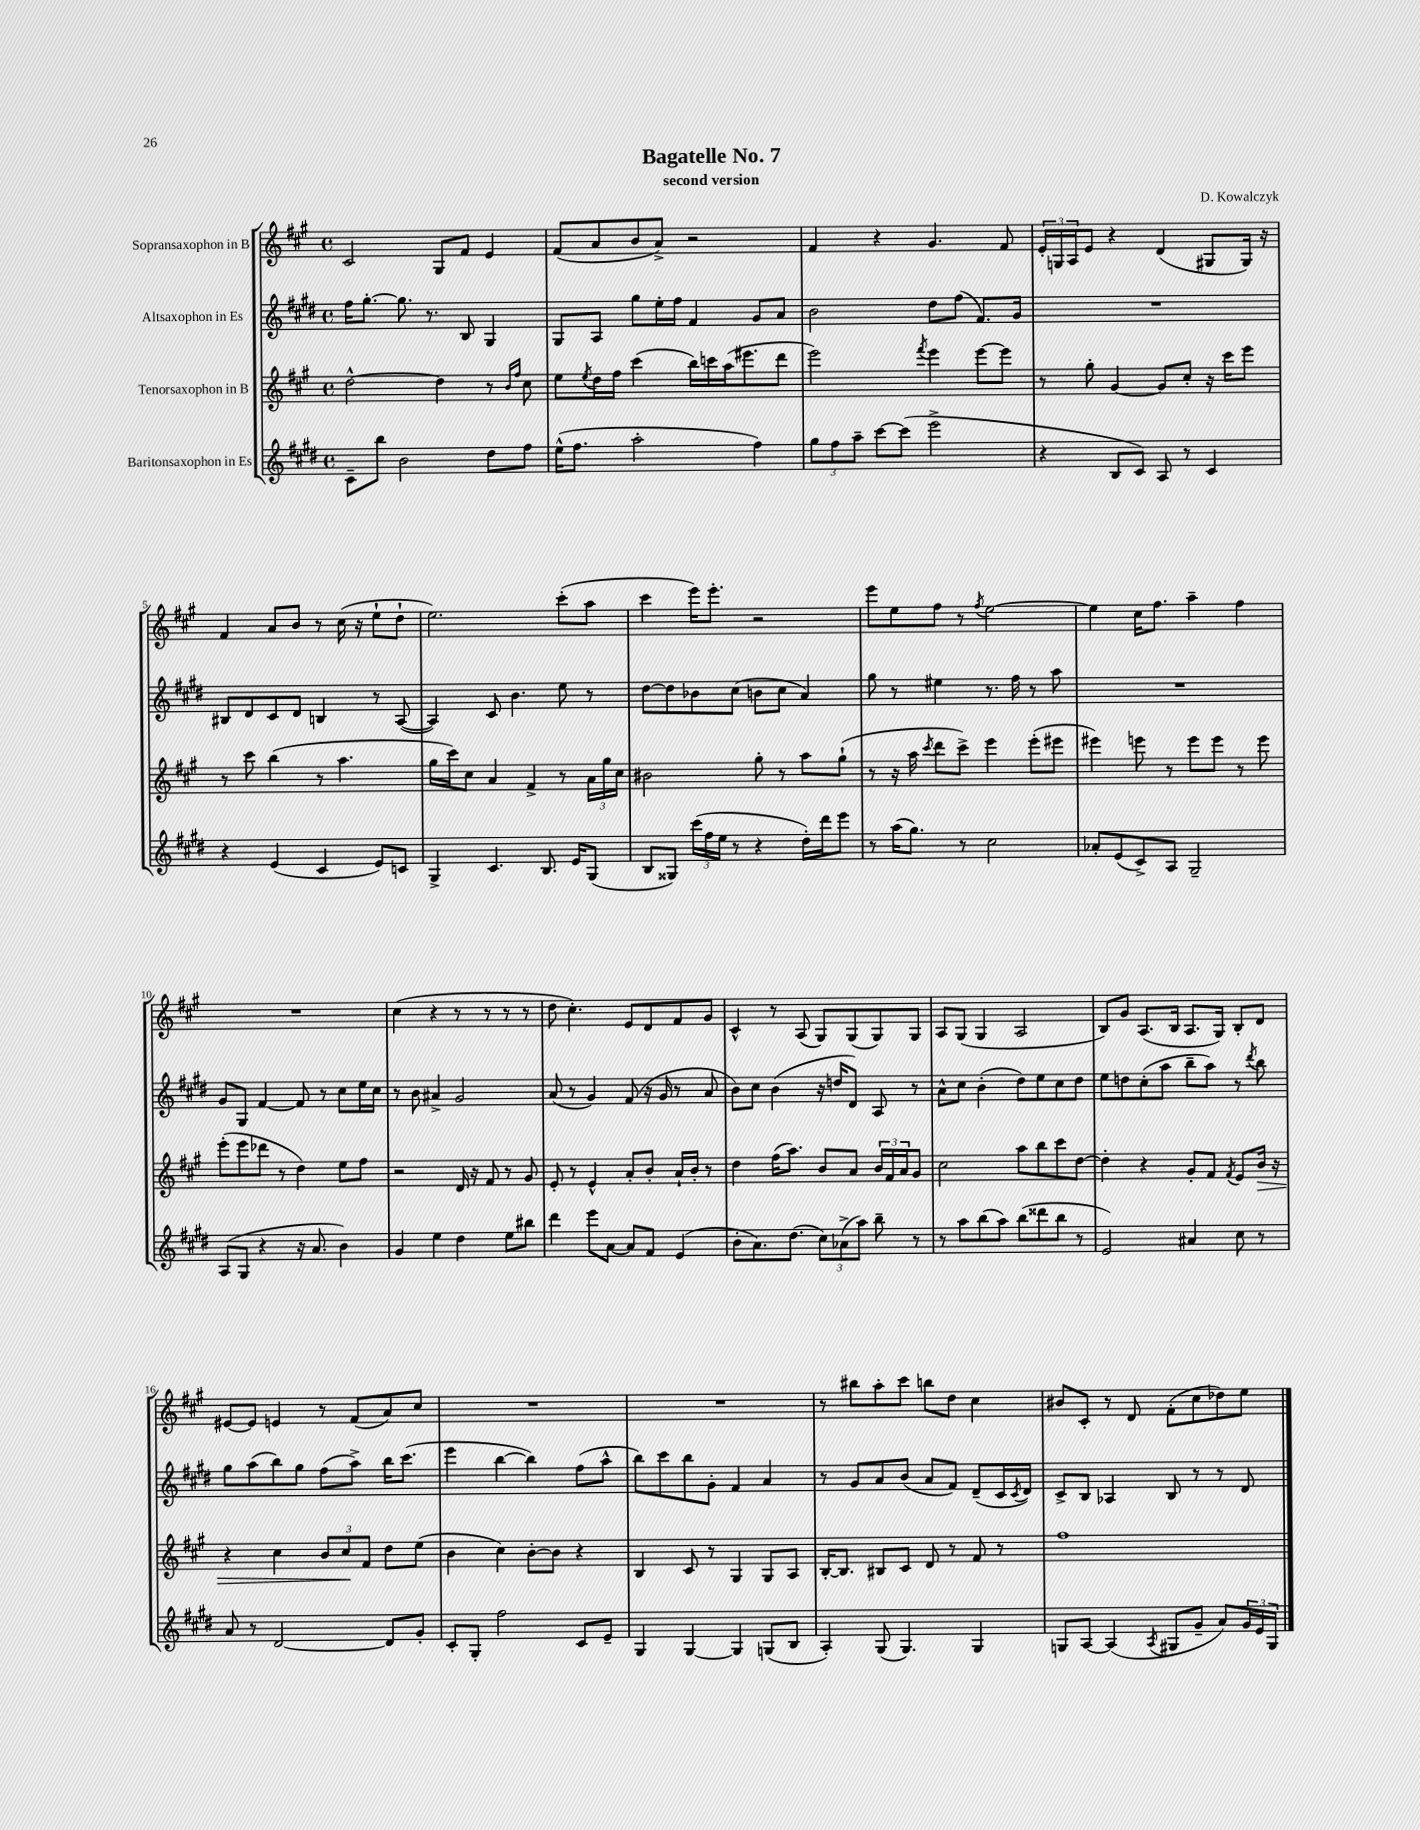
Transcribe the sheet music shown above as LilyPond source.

\header { title = "Bagatelle No. 7" composer = "D. Kowalczyk" subtitle = "second version" }
<<
\new StaffGroup <<
\new Staff = "s0" \with { instrumentName = "Sopransaxophon in B" } {
    \clef treble \key a \major \defaultTimeSignature \time 4/4
    cis'2 gis8 fis'8 e'4 |
    fis'8( a'8 b'8 a'8->) r2 |
    fis'4 r4 gis'4. fis'8 |
    \tuplet 3/2 { e'16-. g16 a16 } e'8 r4 d'4( gis8 gis16) r16 |
    fis'4 a'8 b'8 r8 cis''16( r16 e''8-! d''8-! |
    e''2.) cis'''8-.( a''8 |
    cis'''4 e'''16) e'''8.-. r2 |
    e'''8 e''8 fis''8 r8 \acciaccatura { fis''8 } e''2~ |
    e''4 cis''16 fis''8. a''4-- fis''4 |
    R1 |
    cis''4( r4 r8 r8 r8 r8 |
    d''8 cis''4.-.) e'8 d'8 fis'8 gis'8 |
    cis'4-^ r8 a8( gis8) gis8( gis8) gis8 |
    a8 gis8( gis4 a2 |
    b8) gis'8 a8.( b16 a8. gis16) b8-. d'8 |
    eis'8~ eis'8 e'4 r8 fis'8( a'8) cis''8 |
    R1 |
    R1 |
    r8 bis''8 a''8-. cis'''8 b''8 d''8 cis''4 |
    bis'8 cis'8-. r8 d'8 fis'8-.( cis''8 des''8) e''8 \bar "|." |
}
\new Staff = "s1" \with { instrumentName = "Altsaxophon in Es" } {
    \clef treble \key e \major \defaultTimeSignature \time 4/4
    fis''16 gis''8.~-. gis''8. r8. b8 gis4 |
    gis8 a8 gis''8 e''16-. fis''16 fis'4 gis'8 a'8 |
    b'2 dis''8 fis''8( fis'8.) gis'16 |
    R1 |
    bis8 dis'8 cis'8 dis'8 b4 r8 a8~( |
    a4) cis'8 b'4. e''8 r8 |
    dis''8~ dis''8 bes'8 cis''8( b'8 cis''8 a'4) |
    gis''8 r8 eis''4 r8. fis''16 r8 a''8 |
    R1 |
    gis'8 gis8 fis'4~ fis'8 r8 cis''8 e''16 cis''16 |
    r8 b'8 ais'4-> gis'2 |
    a'8( r8 gis'4) fis'8( r16 gis'16 r8 a'8 |
    b'8) cis''8 b'4( r16 d''16 dis'8) a8 r8 |
    a'8-^ cis''8 b'4-.( dis''8) e''8 cis''8 dis''8 |
    e''8 d''8 cis''8-.( a''8 b''8-- a''8) r8 \acciaccatura { dis'''8 } b''8 |
    gis''8 a''8( b''8) gis''8 fis''8( a''8->) b''16 cis'''8.( |
    e'''4 b''4~ b''4) fis''8( a''8-^ |
    b''8) cis'''8 b''8 gis'8-. fis'4 a'4 |
    r8 gis'8 a'8 b'8( a'8 fis'8) dis'8--( cis'16 \acciaccatura { cis'8 } dis'16) |
    cis'8-> b8 aes4 b8 r8 r8 dis'8 \bar "|." |
}
\new Staff = "s2" \with { instrumentName = "Tenorsaxophon in B" } {
    \clef treble \key a \major \defaultTimeSignature \time 4/4
    d''2~-^ d''4 r8 \grace { b'16 fis''16 } cis''8 |
    e''8 \acciaccatura { e''8 } d''16 fis''16 cis'''4( b''16) c'''16 a''16( eis'''8. d'''8 |
    e'''2) \acciaccatura { fis'''8 } e'''4 e'''8~ e'''8 |
    r8 gis''8-. gis'4~ gis'8 cis''8-. r16 cis'''16 e'''8 |
    r8 cis'''8 b''4( r8 a''4. |
    gis''16 cis'''16) cis''8 a'4 fis'4-> r8 \tuplet 3/2 { a'16 gis''16 cis''16 } |
    bis'2 gis''8-. r8 a''8 gis''8-!( |
    r8 r16 a''16 \acciaccatura { cis'''8 } d'''8 cis'''8->) e'''4 e'''8-.( eis'''8 |
    eis'''4) e'''8 r8 e'''8 e'''8 r8 e'''8 |
    e'''8-.( e'''8 des'''8 r8 d''4) e''8 fis''8 |
    r2 d'16 r16 fis'8 r8 gis'8 |
    e'8-. r8 e'4-^ a'8-. b'8-. a'16-! b'16-. r8 |
    d''4 fis''16( a''8.) b'8 a'8 \tuplet 3/2 { b'16 fis'16 a'16 } gis'8 |
    cis''2 a''8 b''8 cis'''8 d''8~ |
    d''4-. r4 gis'8-. fis'8 \acciaccatura { fis'8 } e'8 b'16\> r16 |
    r4 cis''4 \tuplet 3/2 { b'8 cis''8\! fis'8 } d''8 e''8( |
    b'4 cis''4) b'8~-. b'8 r4 |
    b4 cis'8 r8 gis4 gis8 a8 |
    b16~-. b8. bis8 cis'8 d'8 r8 fis'8 r8 |
    fis''1 \bar "|." |
}
\new Staff = "s3" \with { instrumentName = "Baritonsaxophon in Es" } {
    \clef treble \key e \major \defaultTimeSignature \time 4/4
    cis'8-- b''8 b'2 dis''8 fis''8 |
    e''16-^( fis''8. a''2-. fis''4) |
    \tuplet 3/2 { gis''8 fis''8 a''8-- } cis'''8~ cis'''8( e'''2-> |
    r4 b8 cis'8) a8 r8 cis'4 |
    r4 e'4( cis'4 e'8) c'8 |
    gis4-> cis'4. b8. e'16 gis8( |
    b8 gisis8) \tuplet 3/2 { cis'''16( fis''16 e''16 } r8 r4 dis''16-.) dis'''16 e'''8 |
    r8 a''16( gis''8.) r8 cis''2 |
    aes'8-. e'8( cis'8->) a8 gis2-- |
    a8( gis8 r4 r16 a'8. b'4) |
    gis'4 e''4 dis''4 e''8 bis''8 |
    dis'''4 e'''8 a'8~ a'8 fis'8 e'4( |
    b'8-. a'8.) dis''8.( \tuplet 3/2 { cis''8) aes'8->( a''8) } b''8-- r8 |
    r8 a''8 b''8( a''8) b''8( disis'''8 b''8 r8 |
    e'2) ais'4 cis''8 r8 |
    a'8 r8 dis'2~ dis'8 gis'8-. |
    cis'8-. gis8-. fis''2 cis'8 e'8-- |
    gis4 gis4~ gis4 g8( b8 |
    a4-.) gis8( gis4.) gis4 |
    g8 a8~ a4( \acciaccatura { a8 } gis8 gis'8-- a'8) \tuplet 3/2 { gis'16 e'16 gis16 } \bar "|." |
}
>>
>>
